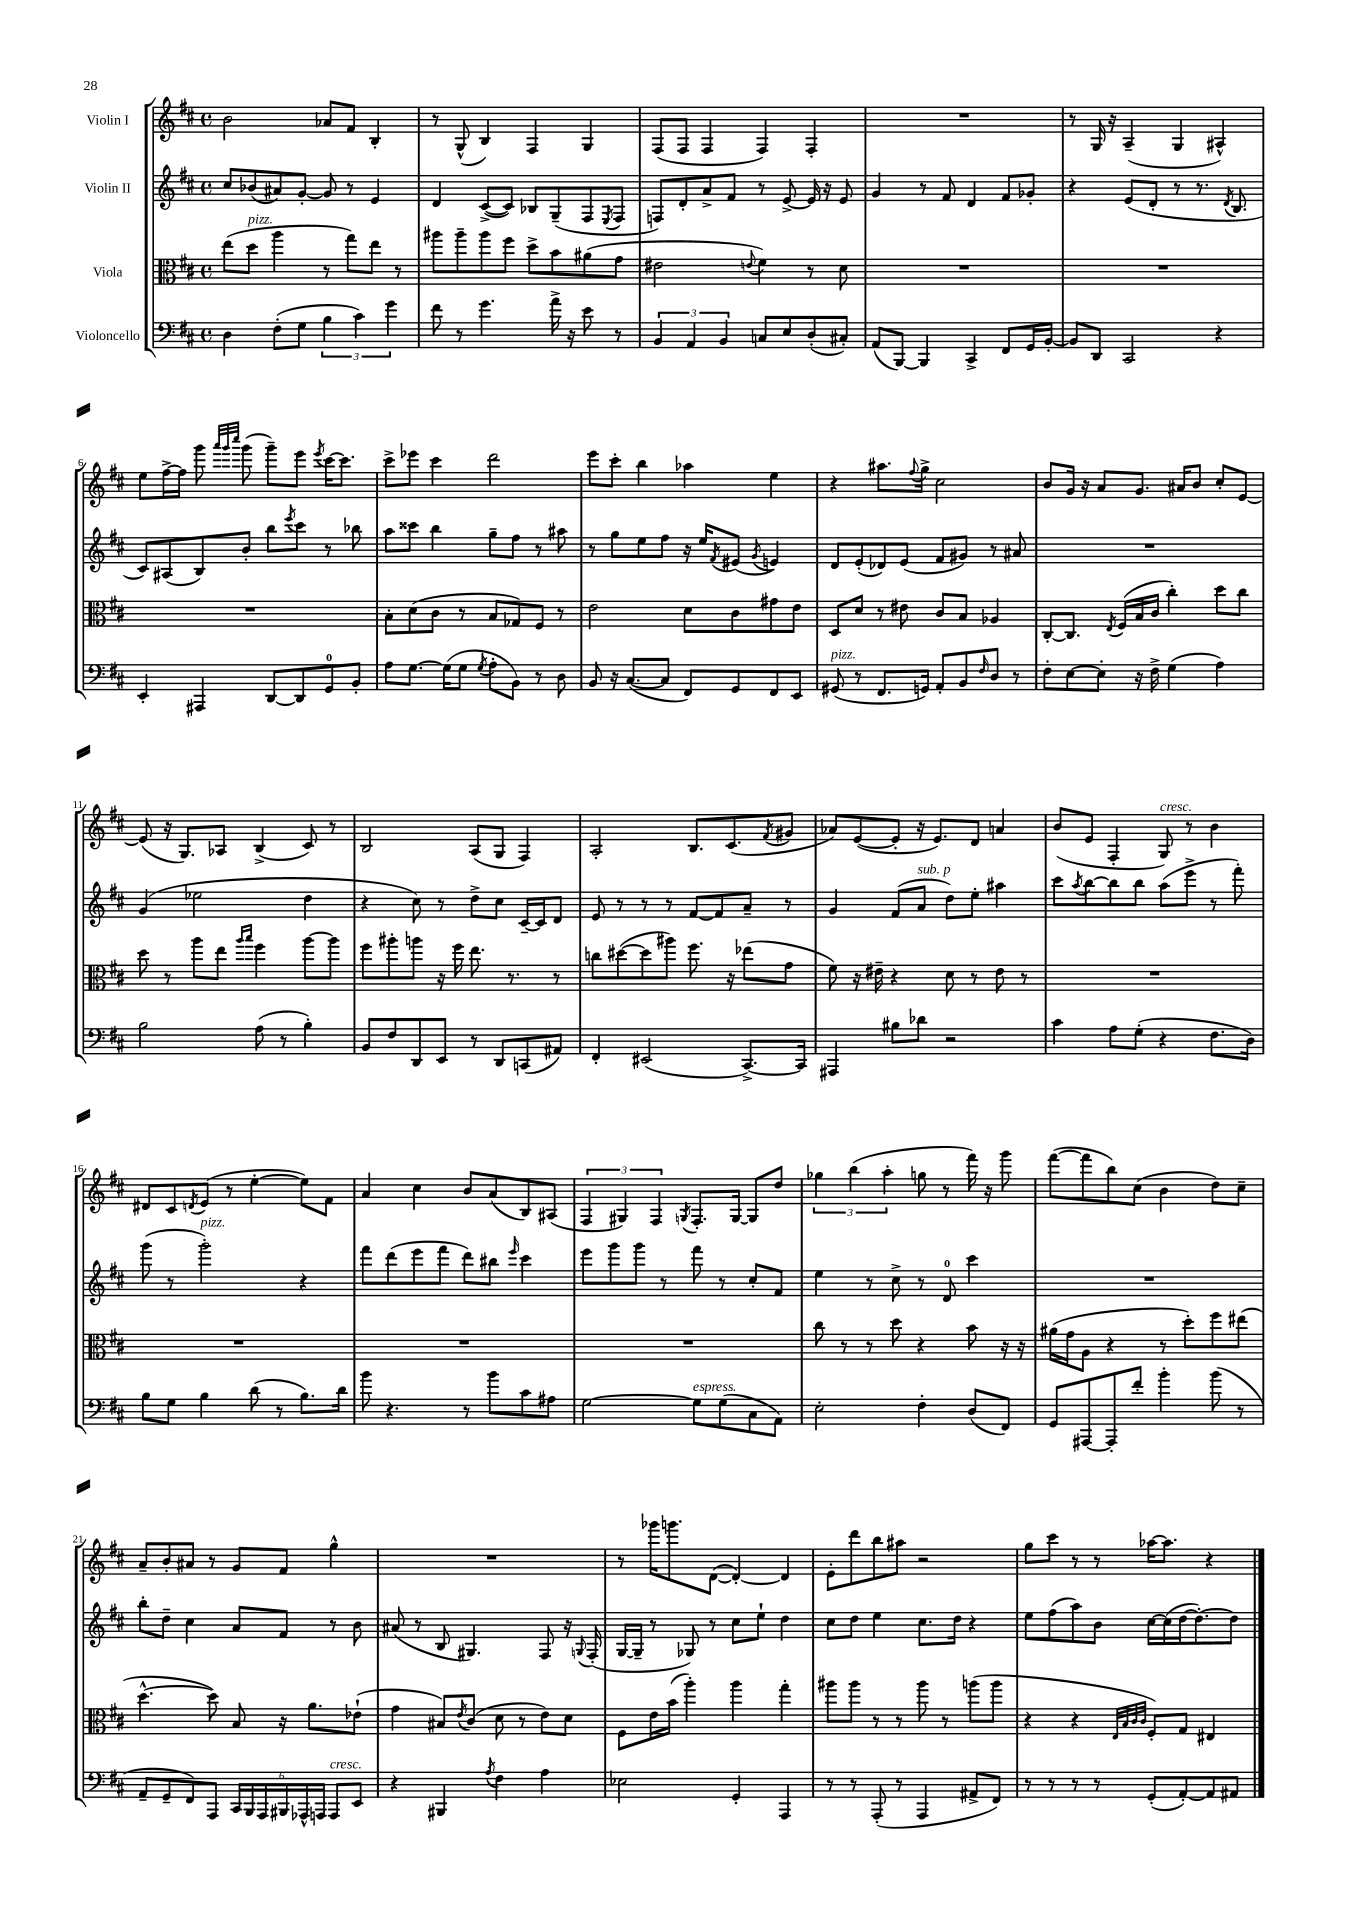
<<
\new StaffGroup <<
\new Staff = "s0" \with { instrumentName = "Violin I" } {
    \clef treble \key d \major \defaultTimeSignature \time 4/4
    b'2 aes'8 fis'8 b4-. |
    r8 g8-^( b4) fis4 g4 |
    fis8( fis8 fis4 fis4) fis4-. |
    R1 |
    r8 g16 r16 a4--( g4 ais4-^) |
    e''8 fis''16~-> fis''16 g'''8 \grace { a'''32 g'''32 cis''''32 } g'''8( g'''8--) e'''8 \acciaccatura { e'''8 } cis'''16~ cis'''8. |
    cis'''8-> ees'''8 cis'''4 d'''2 |
    e'''8 cis'''8-. b''4 aes''4 e''4 |
    r4 ais''8. \appoggiatura { fis''8 } g''16-> cis''2 |
    b'8 g'16 r16 a'8 g'8. ais'16 b'8 cis''8-. e'8~ |
    e'8( r16 g8.) aes8 b4->( cis'8) r8 |
    b2 a8( g8 fis4) |
    a2-. b8. cis'8.( \acciaccatura { fis'8 } gis'8 |
    aes'8) e'8~( e'8-. r16 e'8.) d'8 a'4 |
    b'8( e'8 fis4-. g8^\markup { \italic "cresc." }) r8 b'4 |
    dis'8 cis'8 \acciaccatura { d'8 } e'8( r8 e''4~-. e''8) fis'8 |
    a'4 cis''4 b'8 a'8( b8) ais8( |
    \tuplet 3/2 { fis4 gis4) fis4 } \acciaccatura { g8 } fis8.-. g16~ g8 d''8 |
    \tuplet 3/2 { ges''4 b''4( a''4-. } g''8 r8 fis'''16) r16 g'''8 |
    fis'''8~( fis'''8 b''8) cis''8( b'4 d''8) cis''8-- |
    a'8-- b'8-. ais'8 r8 g'8 fis'8 g''4-^ |
    R1 |
    r8 ges'''16 g'''8. d'8~( d'4~-.) d'4 |
    e'8-. d'''8 b''8 ais''8 r2 |
    g''8 cis'''8 r8 r8 aes''16~ aes''8. r4 \bar "|." |
}
\new Staff = "s1" \with { instrumentName = "Violin II" } {
    \clef treble \key d \major \defaultTimeSignature \time 4/4
    cis''8 bes'8( ais'8) g'8~-. g'8 r8 e'4 |
    d'4 cis'8~->( cis'8) bes8 g8--( fis8 \acciaccatura { e8 } fis8 |
    f8) d'8-. a'8-> fis'8 r8 e'8~-> e'16 r16 e'8 |
    g'4 r8 fis'8 d'4 fis'8 ges'8-. |
    r4 e'8( d'8-. r8 r8. \acciaccatura { d'8 } b8. |
    cis'8) ais8( b8) b'8-. b''8 \acciaccatura { e'''8 } cis'''8 r8 bes''8 |
    a''8 cisis'''8 b''4 g''8-- fis''8 r8 ais''8 |
    r8 g''8 e''8 fis''8 r16 e''16 \acciaccatura { fis'8 } eis'8( \acciaccatura { g'8 } e'4) |
    d'8 e'8-.( des'8) e'8( fis'8 gis'8) r8 ais'8 |
    R1 |
    g'4( ees''2 d''4 |
    r4 cis''8) r8 d''8-> cis''8 cis'16~-- cis'16 d'8 |
    e'8 r8 r8 r8 fis'8~ fis'8 a'8-- r8 |
    g'4 fis'8( a'8^\markup { \italic "sub. p" } d''8) e''8-. ais''4 |
    cis'''8 \acciaccatura { a''8 } b''8~ b''8 b''8 a''8( e'''8-> r8 fis'''8-.) |
    g'''8( r8 g'''2-.^\markup { \italic "pizz." }) r4 |
    fis'''8 d'''8( e'''8 fis'''8 d'''8) bis''8 \grace { e'''16 } cis'''4 |
    e'''8 g'''8 g'''8 r8 fis'''8 r8 cis''8-. fis'8 |
    e''4 r8 cis''8-> r8 d'8-0 cis'''4 |
    R1 |
    b''8-. d''8-- cis''4 a'8 fis'8 r8 b'8 |
    ais'8( r8 b8 gis4.) fis8 r16 \appoggiatura { g8 } fis16-.( |
    g16~ g16-- r8 ges8) r8 cis''8 e''8-! d''4 |
    cis''8 d''8 e''4 cis''8. d''16 r4 |
    e''8 fis''8( a''8) b'8 cis''16~ cis''16( d''16~ d''8.~-.) d''8 \bar "|." |
}
\new Staff = "s2" \with { instrumentName = "Viola" } {
    \clef alto \key d \major \defaultTimeSignature \time 4/4
    e''8( d''8^\markup { \italic "pizz." } a''4 r8 g''8) e''8 r8 |
    ais''8 ais''8-- ais''8 fis''8 d''8-> b'8 ais'8( g'8 |
    eis'2 \appoggiatura { e'8 } fis'4) r8 d'8 |
    R1 |
    R1 |
    R1 |
    b8-. d'8( cis'8 r8 b8 ges8) fis8 r8 |
    e'2 d'8 cis'8 gis'8 e'8 |
    d8 d'8 r8 eis'8 cis'8 b8 aes4 |
    cis8~-. cis8. \acciaccatura { e8 } fis16( b16 cis'16 cis''4-.) d''8 cis''8 |
    d''8 r8 a''8 e''8 \grace { a''16 b''16 } fis''4 a''8~ a''8 |
    fis''8 ais''8-. a''8 r16 fis''16 e''8. r8. r8 |
    c''8 dis''8~( dis''8 ais''8) fis''8. r16 ees''8( g'8 |
    fis'8) r16 eis'16-- r4 d'8 r8 eis'8 r8 |
    R1 |
    R1 |
    R1 |
    R1 |
    cis''8 r8 r8 d''8 r4 b'8 r16 r16 |
    ais'16( g'16 a8 r4 r8 d''8-.) fis''8 eis''8( |
    d''4.~-^ d''8) b8 r16 a'8. ees'8-!( |
    g'4 bis8) \acciaccatura { e'8 } cis'8( d'8 r8 e'8) d'8 |
    fis8 e'16 b'16( a''4-.) a''4 g''4-. |
    ais''8 ais''8 r8 r8 ais''8 r8 a''8( a''8 |
    r4 r4 \grace { e32 b32 cis'32 cis'32 } fis8-.) g8 eis4 \bar "|." |
}
\new Staff = "s3" \with { instrumentName = "Violoncello" } {
    \clef bass \key d \major \defaultTimeSignature \time 4/4
    d4 fis8-.( g8 \tuplet 3/2 { b4 cis'4) g'4 } |
    fis'8 r8 g'4. a'16-> r16 e'8 r8 |
    \tuplet 3/2 { b,4 a,4 b,4 } c8 e8 d8-.( cis8-.) |
    a,8( b,,8~) b,,4 cis,4-> fis,8 g,16 b,16~-. |
    b,8 d,8 cis,2 r4 |
    e,4-. ais,,4 d,8~ d,8 g,8-0 b,8-. |
    a8 g8.~ g16( g8 \acciaccatura { g8 } a8-. b,8) r8 d8 |
    b,8 r16 cis8.~( cis8 fis,8) g,8 fis,8 e,8 |
    gis,8^\markup { \italic "pizz." }( r8 fis,8. g,16) a,8-. b,8 \grace { fis16 } d8 r8 |
    fis8-. e8~ e8-. r16 fis16-> g4( a4) |
    b2 a8( r8 b4-.) |
    b,8 fis8 d,8 e,8 r8 d,8 c,8( ais,8) |
    fis,4-. eis,2( cis,8.~->) cis,16 |
    ais,,4 bis8 des'8 r2 |
    cis'4 a8 g8-.( r4 fis8. d16) |
    b8 g8 b4 d'8( r8 b8.) d'16 |
    b'8 r4. r8 b'8 cis'8 ais8 |
    g2~ g8^\markup { \italic "espress." } g8( cis8 a,8) |
    e2-. fis4-. d8( fis,8) |
    g,8 ais,,8~ ais,,8-. fis'8-. b'4-. b'8( r8 |
    a,8-- g,8-- fis,8) a,,8 \tuplet 6/4 { cis,16 b,,16 a,,16 bis,,16 aes,,16-^ a,,16 } a,,8^\markup { \italic "cresc." } e,8 |
    r4 bis,,4 \acciaccatura { a8 } fis4 a4 |
    ees2 g,4-. a,,4 |
    r8 r8 a,,8-.( r8 a,,4 ais,8-> fis,8) |
    r8 r8 r8 r8 g,8-.( a,8~-.) a,8 ais,8 \bar "|." |
}
>>
>>
